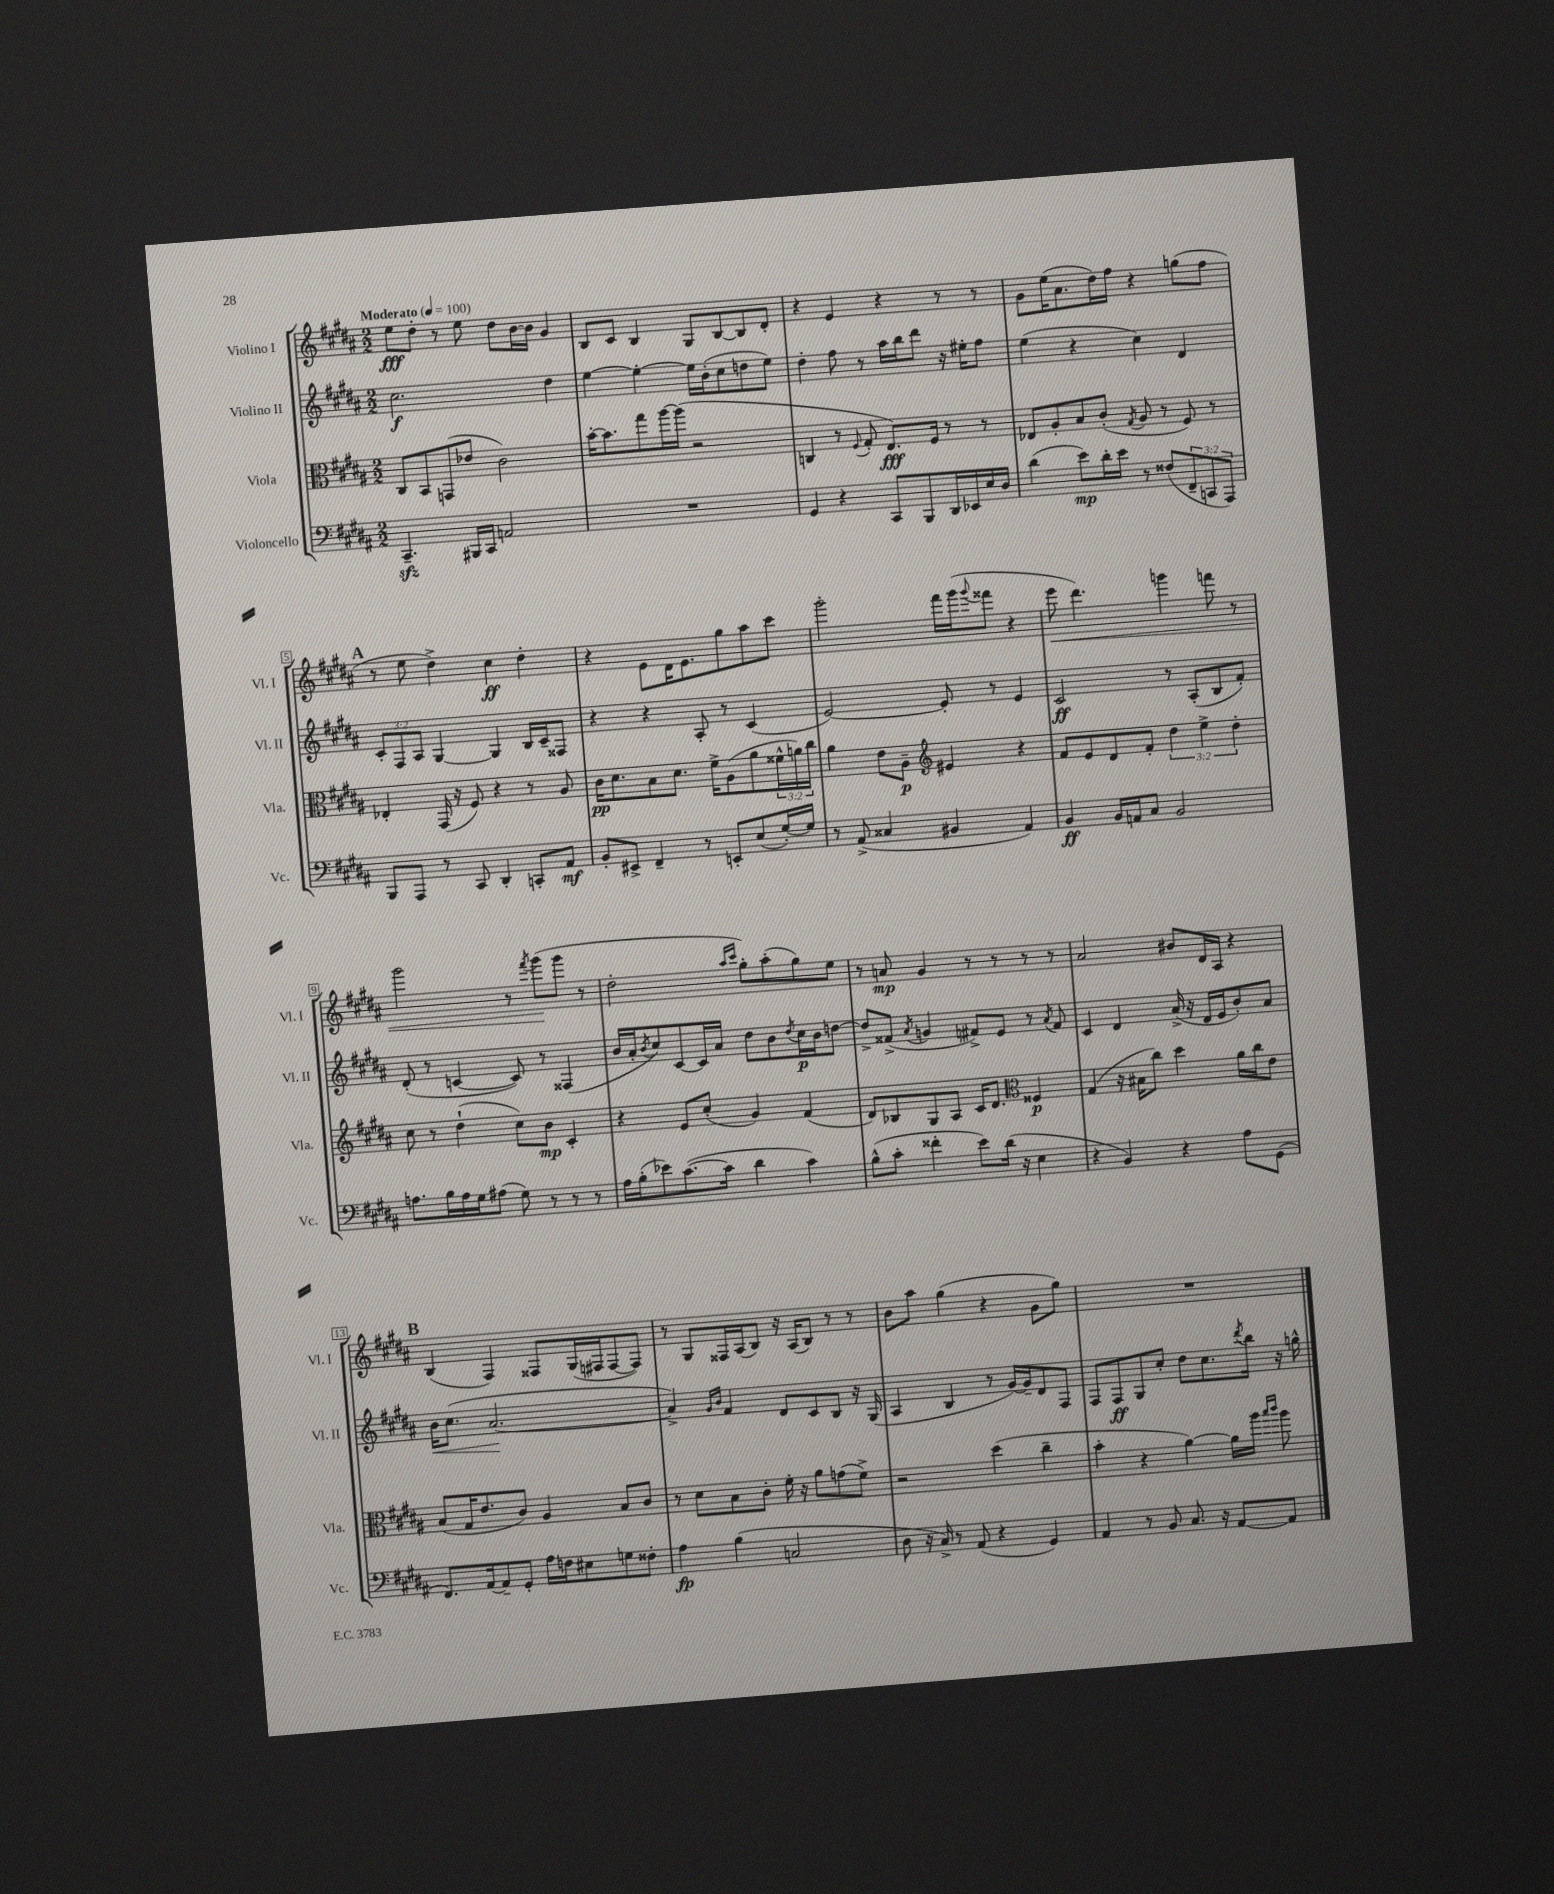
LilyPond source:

<<
\new StaffGroup <<
\new Staff = "s0" \with { instrumentName = "Violino I" shortInstrumentName = "Vl. I" } {
    \clef treble \key b \major \numericTimeSignature \time 2/2 \tempo "Moderato" 4 = 100
    e''8\fff dis''8-. r8 e''8 dis''8 b'16~ b'16 gis'4 |
    b8 cis'8 b4 gis8 b8~ b8 dis'8-. |
    r4 e'4 r4 r8 r8 |
    gis'8 e''16( ais'8. dis''16) fis''16 r4 g''8( fis''8 |
    \mark \markup { \bold "A" } r8 e''8 dis''4->) cis''4\ff dis''4-. |
    r4 e'8 dis'16 e'8. gis''8 ais''8 cis'''8 |
    gis'''2-. fis'''16 gis'''16( \appoggiatura { gis'''8 } fisis'''8 r4 |
    e'''8\< dis'''4.) g'''4 f'''8 r8 |
    gis'''2 r8 \acciaccatura { fis'''8 } gis'''8\!( gis'''8 r8 |
    dis''2-. \grace { ais''16 cis'''16 } gis''8-.) ais''8-.( gis''8) e''8 |
    r8 a'8\mp gis'4 r8 r8 r8 r8 |
    ais'2 bis'8 dis'16 ais16 r4 |
    \mark \markup { \bold "B" } b4( fis4) fisis8 gis16( fis16 fis8~ fis8) |
    r8 gis8 fisis16 ais16( b8) r16 ais16( b8) r8 r8 |
    b'8 ais''8 gis''4( r4 gis'8 gis''8) |
    R1 \bar "|." |
}
\new Staff = "s1" \with { instrumentName = "Violino II" shortInstrumentName = "Vl. II" } {
    \clef treble \key b \major \numericTimeSignature \time 2/2 \override Staff.TupletNumber.text = #tuplet-number::calc-fraction-text
    cis''2.\f dis''4 |
    e''4~ e''4~-. e''16 b'16-.( cis''8 d''8 e''8) |
    dis''4-. fis''8 r8 ais''16 b''16 dis'''8 r16 eis''16-. fis''8 |
    e''4( r4 cis''4) dis'4 |
    \mark \markup { \bold "A" } \tuplet 3/2 { cis'8-. fis8 ais8 } gis4~ gis4 b16 cis'16-- fisis8 |
    r4 r4 ais8-. r8 cis'4( |
    e'2~) e'8-. r8 e'4 |
    cis'2\ff r8 ais8-.( b8 fis'8-.) |
    dis'8-.( r8 c'4~ c'8) r8 fisis4( |
    b'16 ais'16-. \acciaccatura { b'8 } cis''8) cis'8~ cis'16 ais'16 dis''8 b'8 \acciaccatura { dis''8 } cis''16\p b'16 d''8~ |
    d''8-> fisis'8->( \acciaccatura { ais'8 } g'4 fis'8->) e'8 r8 \acciaccatura { ais'8 } fis'8 |
    cis'4 dis'4 ais'16->( r16 dis'16 e'16 b'8-.) ais'8 |
    \mark \markup { \bold "B" } b'16\< cis''8.( ais'2.~\! |
    ais'4->) \grace { gis'16 b'16 } fis'4 dis'8 cis'8 b8 r16 gis16( |
    ais4 b4 r8 gis'16~) gis'16-- dis'8 fis8 |
    fis8 fis8\ff gis8 cis''8-. dis''8 cis''8. \acciaccatura { dis'''8 } b''16 r16 g''16-^ \bar "|." |
}
\new Staff = "s2" \with { instrumentName = "Viola" shortInstrumentName = "Vla." } {
    \clef alto \key b \major \numericTimeSignature \time 2/2 \override Staff.TupletNumber.text = #tuplet-number::calc-fraction-text
    cis8 b,8 g,8( ees'8 cis'2) |
    b'16~-. b'8. gis''8 ais''16~ ais''16( r2 |
    c4 r8 \appoggiatura { fis8 } gis8-. e8.\fff) fis16 r8 r8 |
    ees8 ais8-. b8 cis'8-.( \acciaccatura { gis8 } ais8 r8 fis8) r8 |
    \mark \markup { \bold "A" } ees4-. gis,16( r16 fis8) r4 r8 ais8 |
    cis'16\pp dis'8. b8 dis'8. fis'16-> ais8( ais'8 \tuplet 3/2 { fisis'16-^ a'16) cis''16 } |
    ais'4 e'8 ais8--\p \clef treble eis'4 r4 |
    fis'8 e'8 dis'8 fis'8-. \tuplet 3/2 { dis''4 e''4-> dis''4-. } |
    cis''8 r8 dis''4-!( cis''8) b'8\mp cis'4-. |
    r4 e'8 cis''8-.( gis'4) fis'4( |
    dis'8) bes8 gis8 ais8 cis'16 dis'8. \clef alto fisis4\p |
    gis4( r16 bis16 cis''8) dis''4 ais'16 cis''16 e'8 |
    \mark \markup { \bold "B" } b8( gis16 e'8. cis'8) ais4 b8 cis'8 |
    r8 dis'8 b8 cis'8-. fis'16-. r16 ais'8 g'8( fis'8->) |
    r2 dis''4( cis''4-- |
    b'4-. r4 ais'4~) ais'16 ais''16 \grace { b''16 cis'''16 } ais''8 \bar "|." |
}
\new Staff = "s3" \with { instrumentName = "Violoncello" shortInstrumentName = "Vc." } {
    \clef bass \key b \major \numericTimeSignature \time 2/2 \override Staff.TupletNumber.text = #tuplet-number::calc-fraction-text
    cis,4.--\sfz bis,,16 cis,16 a,2 |
    R1 |
    gis,4 r4 cis,8 b,,8 dis,16 ees,16 e16 dis16 |
    dis'4( e'8\mp) dis'16-. e'16 r8 fisis8( \tuplet 3/2 { fis,8-- c,8 ais,,8) } |
    \mark \markup { \bold "A" } b,,8 ais,,8 r8 cis,8 dis,4-. c,8-. ais,8\mf |
    b,8-. eis,8-> fis,4-- r8 e,8-. e8( gis16~-.) gis16 |
    r8 ais,8->( cisis4 bis,4 ais,4) |
    b,4\ff b,16 a,16 cis8 b,2 |
    a8. b16 a16 gis16 ais8( gis8) r8 r8 r8 |
    ais16 b16-.( ees'8) cis'8.~( cis'16 dis'4 cis'4) |
    b8-^( cis'8-. fisis'4-. e'8) dis'16( r16 e4 |
    r4 b,4) r4 ais8 gis,8( |
    \mark \markup { \bold "B" } fis,8.) ais,16~ ais,8-- gis,8-. ais16 f16 eis8 g8 fisis8-. |
    ais4\fp b4( c2 |
    dis8 r16 cis16->) r8 ais,8( r4 gis,4) |
    ais,4 r8 b,8 cis8. r16 ais,8~ ais,8 \bar "|." |
}
>>
>>
\layout { \context { \Score \override BarNumber.stencil = #(make-stencil-boxer 0.1 0.3 ly:text-interface::print) } }
